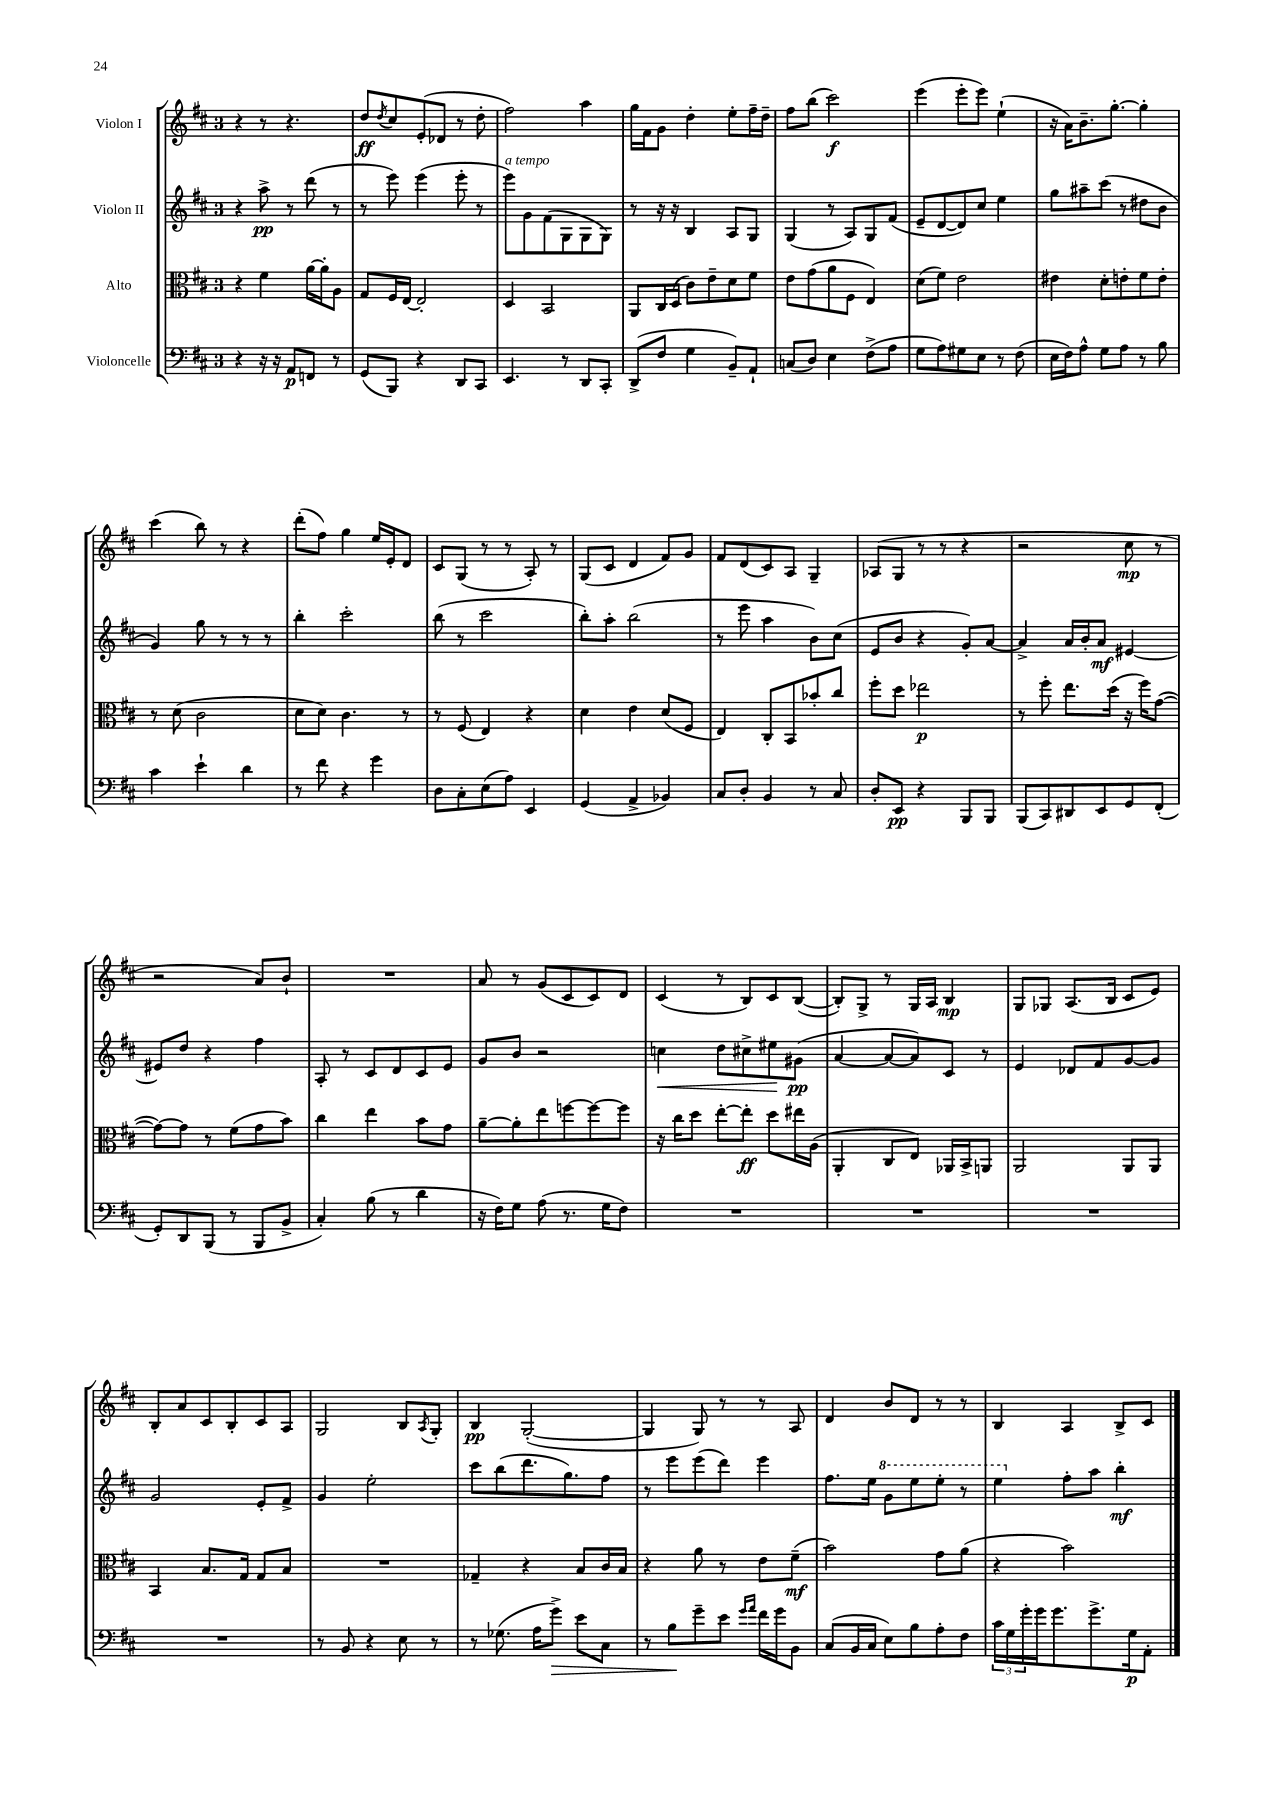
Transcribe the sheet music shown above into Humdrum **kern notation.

**kern	**kern	**kern	**kern
*staff4	*staff3	*staff2	*staff1
*clefF4	*clefC3	*clefG2	*clefG2
*k[f#c#]	*k[f#c#]	*k[f#c#]	*k[f#c#]
*M3/4	*M3/4	*M3/4	*M3/4
4r	4r	4r	4r
16r	4f#	8aa^	8r
16r	.	.	.
8AA	.	8r	4.r
8FF	[16a	(8ddd	.
.	16a']	.	.
8r	8A	8r	.
=	=	=	=
(8GG	8G	8r	8dd
.	.	.	8qdd
8BBB)	16F#	8eee)	8cc#
.	[16E	.	.
4r	2E']	(4eee	(8e'
.	.	.	8d-
8DD	.	8eee'	8r
8CC#	.	8r	8dd'
=	=	=	=
4.EE	4D	8eee)	2ff#)
.	.	8g	.
.	2BB	(8f#	.
8r	.	8G	.
8DD	.	8G	4aa
8CC#'	.	8G)	.
=	=	=	=
(8DD^	8AA	8r	16gg
.	.	.	16f#
8F#	16C#	16r	8g
.	(16D	16r	.
4G	8c#)	4B	4dd'
.	8e~	.	.
8BB~)	8d	8A	8ee'
8AA`	8f#	8G	16ff#~
.	.	.	16dd~
=	=	=	=
(8C	8e	(4G	8ff#
8D)	(8g	.	(8bb
4E	8a	8r	2ccc#)
.	8F#	8A)	.
(8F#^	4E)	8G	.
8A	.	(8f#	.
=	=	=	=
8G	(8d	8e~	(4eee
8A)	8f#)	[8d	.
8G#	2e	8d])	8eee'
8E	.	8cc#	8eee)
8r	.	4ee	(4ee`
(8F#	.	.	.
=	=	=	=
16E	4e#	8gg	16r
16F#)	.	.	16a)
8A^^	.	8aa#~	8.b~
8G	8d'	(8ccc#	.
.	.	.	[8.gg'
8A	8e'	8r	.
8r	8f#	8dd#	4gg']
8B	8e'	8b	.
=	=	=	=
4c#	8r	4g)	(4ccc#
.	(8d	.	.
4e`	2c#	8gg	8bb)
.	.	8r	8r
4d	.	8r	4r
.	.	8r	.
=	=	=	=
8r	8d	4bb'	(8ddd'
8f#	8d)	.	8ff#)
4r	4.c#	2ccc#'	4gg
4g	.	.	16ee
.	.	.	16e'
.	8r	.	8d
=	=	=	=
8D	8r	(8bb	8c#
8C#'	(8F#	8r	(8G
(8E	4E)	2ccc#	8r
8A)	.	.	8r
4EE	4r	.	8A')
.	.	.	8r
=	=	=	=
(4GG	4d	8bb')	(8G
.	.	8aa'	8c#
4AA^	4e	(2bb	4d
4BB-)	(8d	.	8f#)
.	8F#	.	8g
=	=	=	=
8C#	4E)	8r	8f#
8D'	.	8eee	(8d
4BB	8C#'	4aa	8c#)
.	8BB	.	8A
8r	8b-'	8b)	4G~
8C#	8cc#	(8cc#	.
=	=	=	=
8D'	8ff#'	8e	(8A-
8EE	8dd	8b	8G
4r	2ee-	4r	8r
.	.	.	8r
8BBB	.	8g')	4r
8BBB	.	[8a	.
=	=	=	=
(8BBB	8r	4a^]	2r
8CC#)	8ff#'	.	.
8DD#	8.ee	16a	.
.	.	16b'	.
8EE	.	8a	.
.	(16dd	.	.
8GG	16r	[4e#	8cc#
.	16ff#)	.	.
(8FF#'	([8g	.	8r
=	=	=	=
8GG')	8g_)	8e#]	2r
8DD	8g]	8dd	.
(8BBB	8r	4r	.
8r	(8f#	.	.
8BBB	8g	4ff#	8a)
8BB^	8b)	.	8b`
=	=	=	=
4C#')	4cc#	8A'	2.r
.	.	8r	.
(8B	4ee	8c#	.
8r	.	8d	.
4d	8b	8c#	.
.	8g	8e	.
=	=	=	=
16r	[8a~	8g	8a
16F#)	.	.	.
8G	8a']	8b	8r
(8A	8ee	2r	(8g
8.r	[8ff	.	8c#
.	8ff_	.	8c#)
16G	.	.	.
8F#)	8ff]	.	8d
=	=	=	=
2.r	16r	4cc	(4c#
.	16cc#	.	.
.	8dd	.	.
.	[8ee'	8dd	8r
.	8ee']	8cc#^	8B)
.	8dd	8ee#	8c#
.	16ee#	(8g#	([8B
.	(16A	.	.
=	=	=	=
2.r	4AA'	[4a	8B'])
.	.	.	8G^
.	8C#	8a_	8r
.	8E)	8a])	16G
.	.	.	16A
.	16AA-	8c#	4B
.	16BB^	.	.
.	8AA	8r	.
=	=	=	=
2.r	2AA	4e	8G
.	.	.	8G-
.	.	8d-	(8.A
.	.	8f#	.
.	.	.	16B
.	8AA	[8g	8c#
.	8AA	8g]	8e)
=	=	=	=
2.r	4BB	2g	8B'
.	.	.	8a
.	8.B	.	8c#
.	.	.	8B'
.	16G	.	.
.	8G	8e'	8c#
.	8B	8f#^	8A
=	=	=	=
8r	2.r	4g	2G
8BB	.	.	.
4r	.	2ee'	.
8E	.	.	8B
.	.	.	8qA
8r	.	.	8G'
=	=	=	=
8r	4G-~	8ccc#	4B
(8.G-	.	(8bb	.
.	4r	8.ddd	([2G'
16A	.	.	.
8g^)	.	.	.
.	.	8.gg)	.
8e	8B	.	.
8C#	16c#	8ff#	.
.	16B	.	.
=	=	=	=
8r	4r	8r	4G]
8B	.	8eee	.
8g~	8a	(8eee	8G)
8e	8r	8ddd)	8r
16qqg	.	.	.
16qqa	.	.	.
16f#	8e	4eee	8r
16g	.	.	.
8BB	(8f#~	.	8A
=	=	=	=
(8C#	2b)	8.ff#	4d
16BB	.	.	.
16C#	.	16ee	.
8E)	.	8gg	8b
8B	.	8eee	8d
8A'	8g	8eee'	8r
8F#	(8a	8r	8r
=	=	=	=
24c#	4r	4eee	4B
24G	.	.	.
24g'	.	.	.
16g	.	.	.
8.g	.	.	.
.	2b)	8ff#'	4A
8.g^	.	8aa	.
.	.	4bb'	8B^
16G	.	.	.
8AA'	.	.	8c#
==	==	==	==
*-	*-	*-	*-
